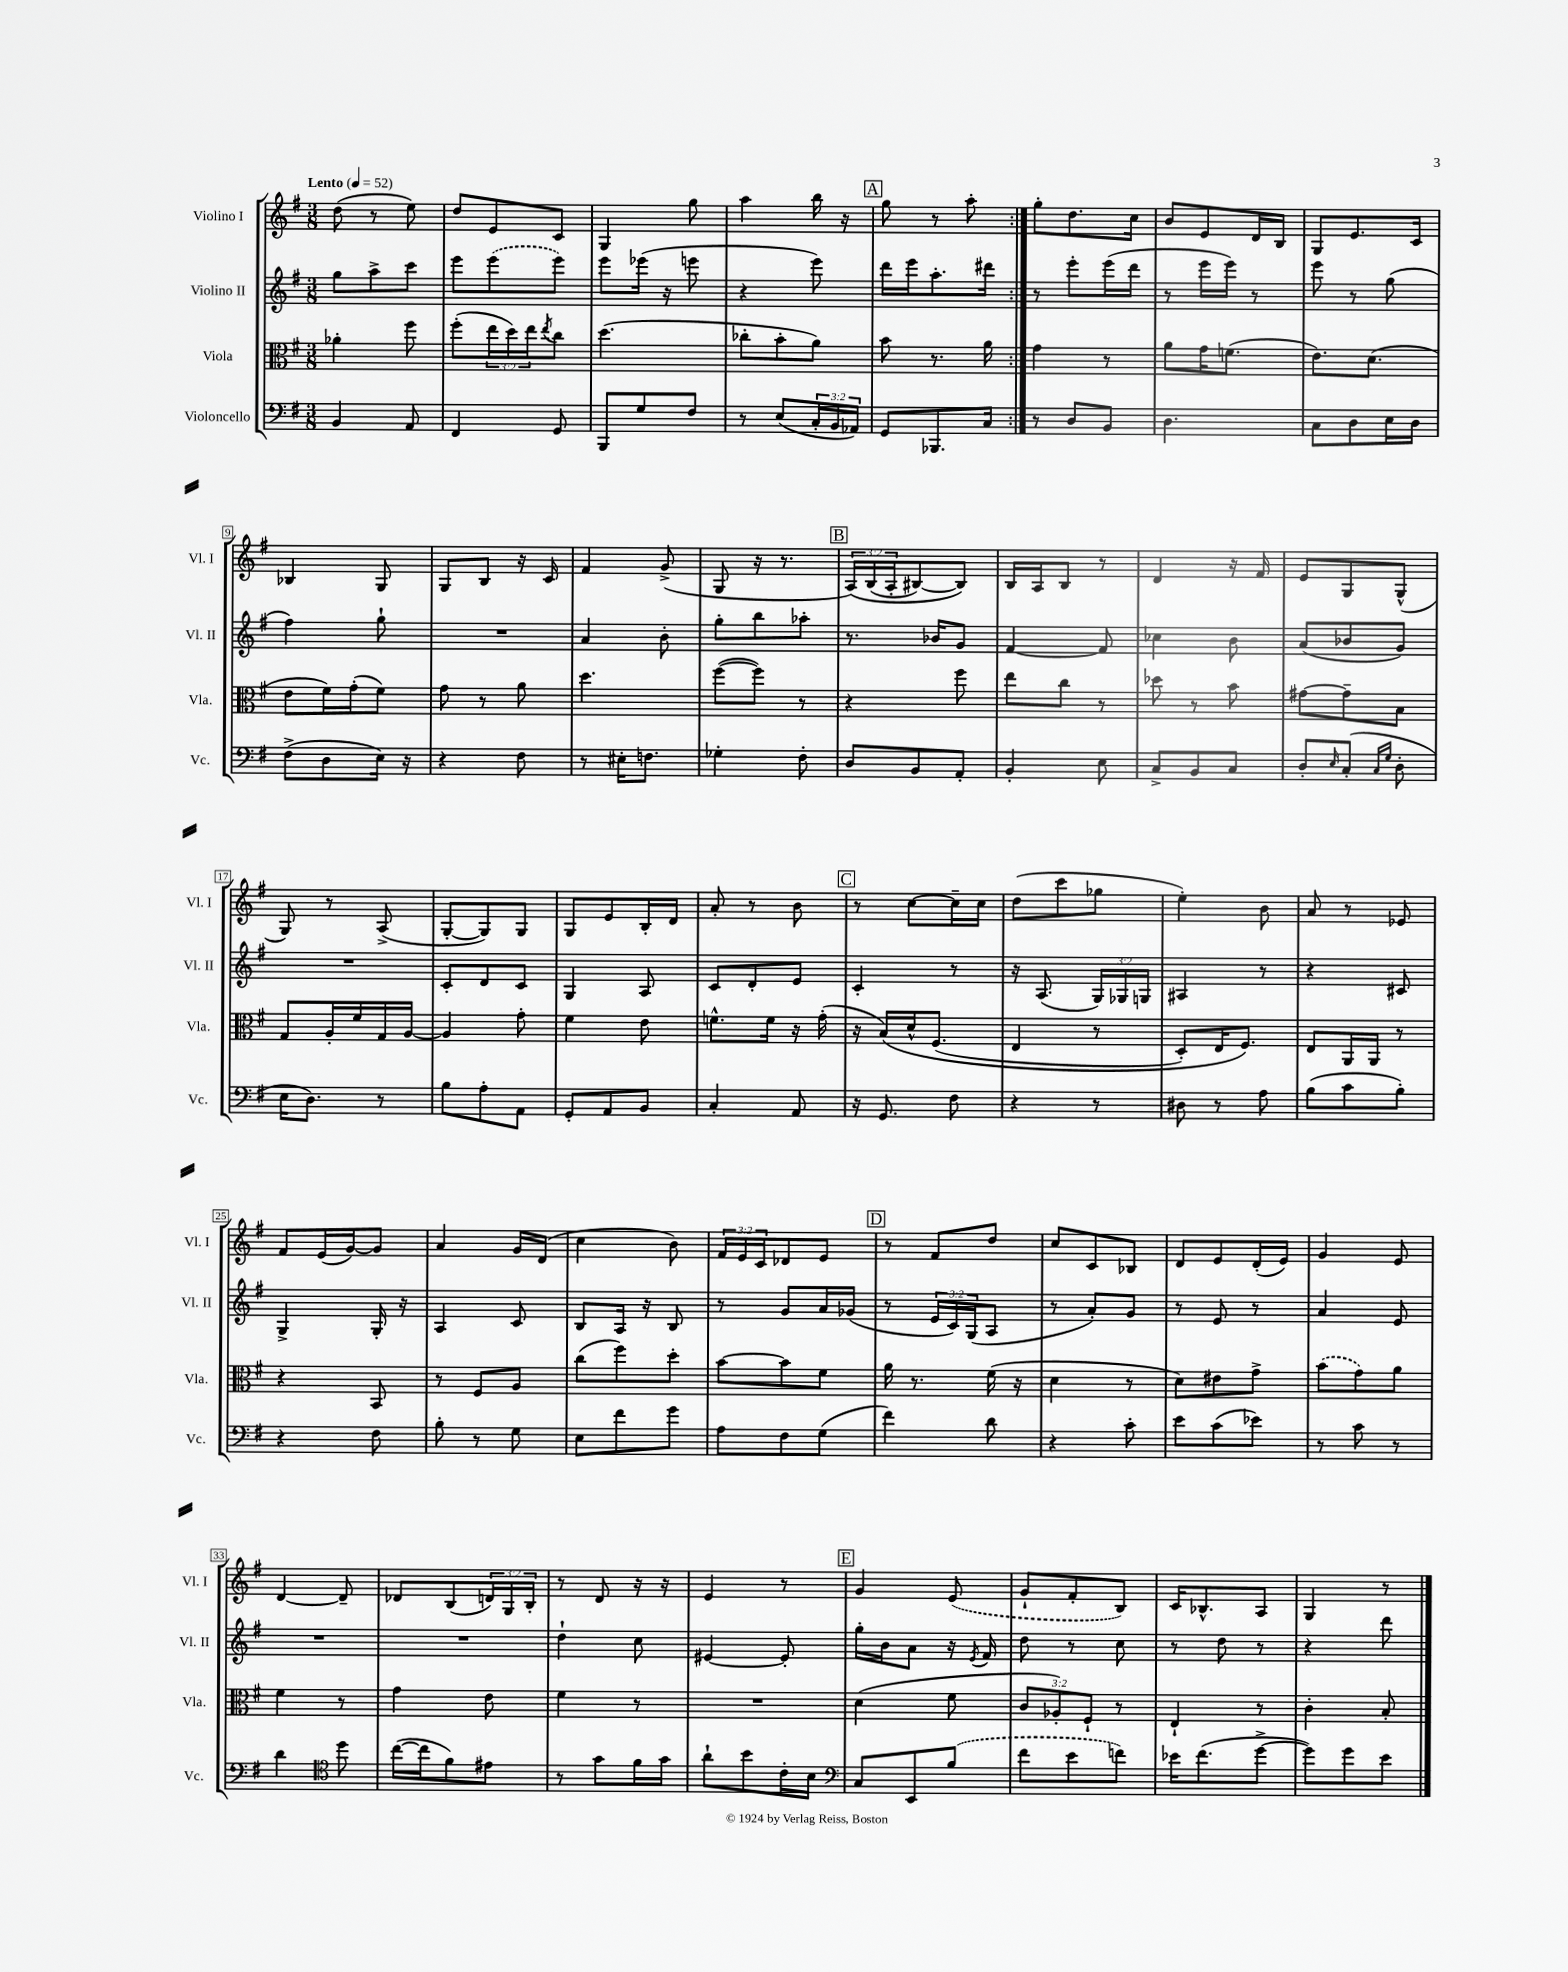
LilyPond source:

<<
\new StaffGroup <<
\new Staff = "s0" \with { instrumentName = "Violino I" shortInstrumentName = "Vl. I" } {
    \clef treble \key g \major \numericTimeSignature \time 3/8 \override Staff.TupletNumber.text = #tuplet-number::calc-fraction-text \tempo "Lento" 4 = 52
    \repeat volta 2 { d''8( r8 e''8) |
    d''8 e'8 c'8 |
    g4 g''8 |
    a''4 b''16 r16 |
    \mark \markup { \box "A" } g''8 r8 a''8-. | }
    g''8-. d''8. c''16 |
    b'8 e'8 d'16 b16 |
    g8 e'8. c'16 |
    bes4 g8 |
    g8 b8 r16 c'16 |
    fis'4 g'8->( |
    g8 r16 r8. |
    \mark \markup { \box "B" } \tuplet 3/2 { a16)\( b16( a16-. } bis8~) bis8\) |
    b16 a16 b8 r8 |
    d'4 r16 fis'16 |
    e'8 g8 g8-^( |
    g8) r8 a8->( |
    g8~-. g8) g8 |
    g8 e'8 b16-. d'16 |
    a'8-. r8 b'8 |
    \mark \markup { \box "C" } r8 c''8~ c''16-- c''16 |
    d''8( c'''8 ges''8 |
    e''4-.) b'8 |
    a'8 r8 ees'8 |
    fis'8 e'16( g'16~) g'8 |
    a'4 g'16 d'16( |
    c''4 b'8) |
    \tuplet 3/2 { fis'16 e'16 c'16 } des'8 e'8 |
    \mark \markup { \box "D" } r8 fis'8 d''8 |
    c''8 c'8 bes8 |
    d'8 e'8 d'16-.( e'16) |
    g'4 e'8 |
    d'4~ d'8-- |
    des'8 b8( \tuplet 3/2 { d'16) g16 b16-. } |
    r8 d'8 r16 r16 |
    e'4 r8 |
    \mark \markup { \box "E" } g'4 \once \slurDashed e'8( |
    g'8-! fis'8-. b8) |
    c'16 bes8.-^ a8 |
    g4 r8 \bar "|." |
}
\new Staff = "s1" \with { instrumentName = "Violino II" shortInstrumentName = "Vl. II" } {
    \clef treble \key g \major \numericTimeSignature \time 3/8 \override Staff.TupletNumber.text = #tuplet-number::calc-fraction-text
    \repeat volta 2 { g''8 a''8-> c'''8 |
    e'''8 \once \slurDashed e'''8( e'''8) |
    e'''8 ees'''16( r16 e'''8 |
    r4 e'''8) |
    \mark \markup { \box "A" } d'''16 e'''16 a''8.-. dis'''16 | }
    r8 e'''8-. e'''16( d'''16 |
    r8 e'''16 e'''16) r8 |
    e'''8 r8 g''8( |
    fis''4) g''8-! |
    R4. |
    a'4 b'8-. |
    g''8-. b''8 aes''8-. |
    \mark \markup { \box "B" } r8. bes'16 g'8 |
    fis'4~ fis'8 |
    ces''4 b'8 |
    a'8( bes'8 g'8) |
    R4. |
    c'8-. d'8 c'8 |
    g4 a8 |
    c'8 d'8-. e'8 |
    \mark \markup { \box "C" } c'4-. r8 |
    r16 a8.( \tuplet 3/2 { g16) ges16 g16 } |
    ais4 r8 |
    r4 cis'8 |
    g4-> g16-. r16 |
    a4 c'8 |
    b8 a16 r16 b8 |
    r8 g'8 a'16 ges'16( |
    \mark \markup { \box "D" } r8 \tuplet 3/2 { e'16 c'16) g16( } a8 |
    r8 a'8-.) g'8 |
    r8 e'8 r8 |
    a'4 e'8 |
    R4. |
    R4. |
    d''4-! c''8 |
    eis'4~ eis'8-. |
    \mark \markup { \box "E" } g''16-. b'16 a'8 r16 \acciaccatura { e'8 } fis'16 |
    d''8 r8 c''8 |
    r8 d''8 r8 |
    r4 d'''8 \bar "|." |
}
\new Staff = "s2" \with { instrumentName = "Viola" shortInstrumentName = "Vla." } {
    \clef alto \key g \major \numericTimeSignature \time 3/8 \override Staff.TupletNumber.text = #tuplet-number::calc-fraction-text
    \repeat volta 2 { aes'4-. fis''8 |
    fis''8-.( \tuplet 3/2 { e''16 d''16) e''16 } \acciaccatura { e''8 } c''8 |
    d''4.( |
    ces''8-. b'8-. a'8) |
    \mark \markup { \box "A" } b'8 r8. a'16 | }
    g'4 r8 |
    a'8 g'16 f'8.( |
    e'8.) d'8.( |
    e'8 fis'16) g'16-.( fis'8) |
    g'8 r8 a'8 |
    d''4. |
    fis''8~( fis''8) r8 |
    \mark \markup { \box "B" } r4 fis''8 |
    e''8 c''8 r8 |
    des''8 r8 b'8 |
    gis'8~ gis'8-- b8 |
    g8 a16-. fis'16 g16 a16~ |
    a4 g'8-. |
    fis'4 e'8 |
    f'8.-^ f'16 r16 g'16-.( |
    \mark \markup { \box "C" } r16 b16)\( d'16-^ fis8.( |
    e4 r8 |
    d8-.) e16 fis8.\) |
    e8 a,16 a,16 r8 |
    r4 b,8 |
    r8 fis8 a8 |
    c''8( fis''8) d''8-. |
    b'8~ b'8 fis'8 |
    \mark \markup { \box "D" } a'16 r8. fis'16( r16 |
    d'4 r8 |
    d'8) eis'8 g'8-> |
    \once \slurDashed b'8( g'8) a'8 |
    fis'4 r8 |
    g'4 e'8 |
    fis'4 r8 |
    R4. |
    \mark \markup { \box "E" } d'4( fis'8 |
    \tuplet 3/2 { c'8 aes8-.) fis8-! } r8 |
    e4-! r8 |
    c'4-. b8-. \bar "|." |
}
\new Staff = "s3" \with { instrumentName = "Violoncello" shortInstrumentName = "Vc." } {
    \clef bass \key g \major \numericTimeSignature \time 3/8 \override Staff.TupletNumber.text = #tuplet-number::calc-fraction-text
    \repeat volta 2 { b,4 a,8 |
    fis,4 g,8 |
    b,,8 g8 fis8 |
    r8 e8( \tuplet 3/2 { c16-. b,16 aes,16) } |
    \mark \markup { \box "A" } g,8 bes,,8. c16 | }
    r8 d8 b,8 |
    d4. |
    c8 d8 e16 d16 |
    fis8->( d8 e16) r16 |
    r4 fis8 |
    r8 eis16-. f8. |
    ges4-. fis8-. |
    \mark \markup { \box "B" } d8 b,8 a,8-. |
    b,4-. e8 |
    c8-> b,8 c8 |
    d8-. \grace { e16 } c8-.( \grace { c16 g16 } d8-. |
    e16 d8.) r8 |
    b8 a8-. a,8 |
    g,8-. a,8 b,8 |
    c4-. a,8 |
    \mark \markup { \box "C" } r16 g,8. fis8 |
    r4 r8 |
    dis8 r8 a8 |
    b8( c'8 b8-.) |
    r4 fis8 |
    b8-. r8 g8 |
    e8 fis'8 g'8 |
    a8 fis8 g8( |
    \mark \markup { \box "D" } fis'4) d'8 |
    r4 c'8-. |
    e'8 c'8( ees'8) |
    r8 c'8 r8 |
    d'4 \clef tenor d''8 |
    c''16~( c''16 fis'8) eis'8 |
    r8 g'8 fis'16 g'16 |
    a'8-! b'8 c'16-. b16 |
    \mark \markup { \box "E" } \clef bass c8 e,8 \once \slurDashed b8( |
    fis'8 e'8 f'8) |
    ees'16 fis'8.( g'8~-> |
    g'8) g'8 e'8 \bar "|." |
}
>>
>>
\layout { \context { \Score \override BarNumber.stencil = #(make-stencil-boxer 0.1 0.3 ly:text-interface::print) } }
